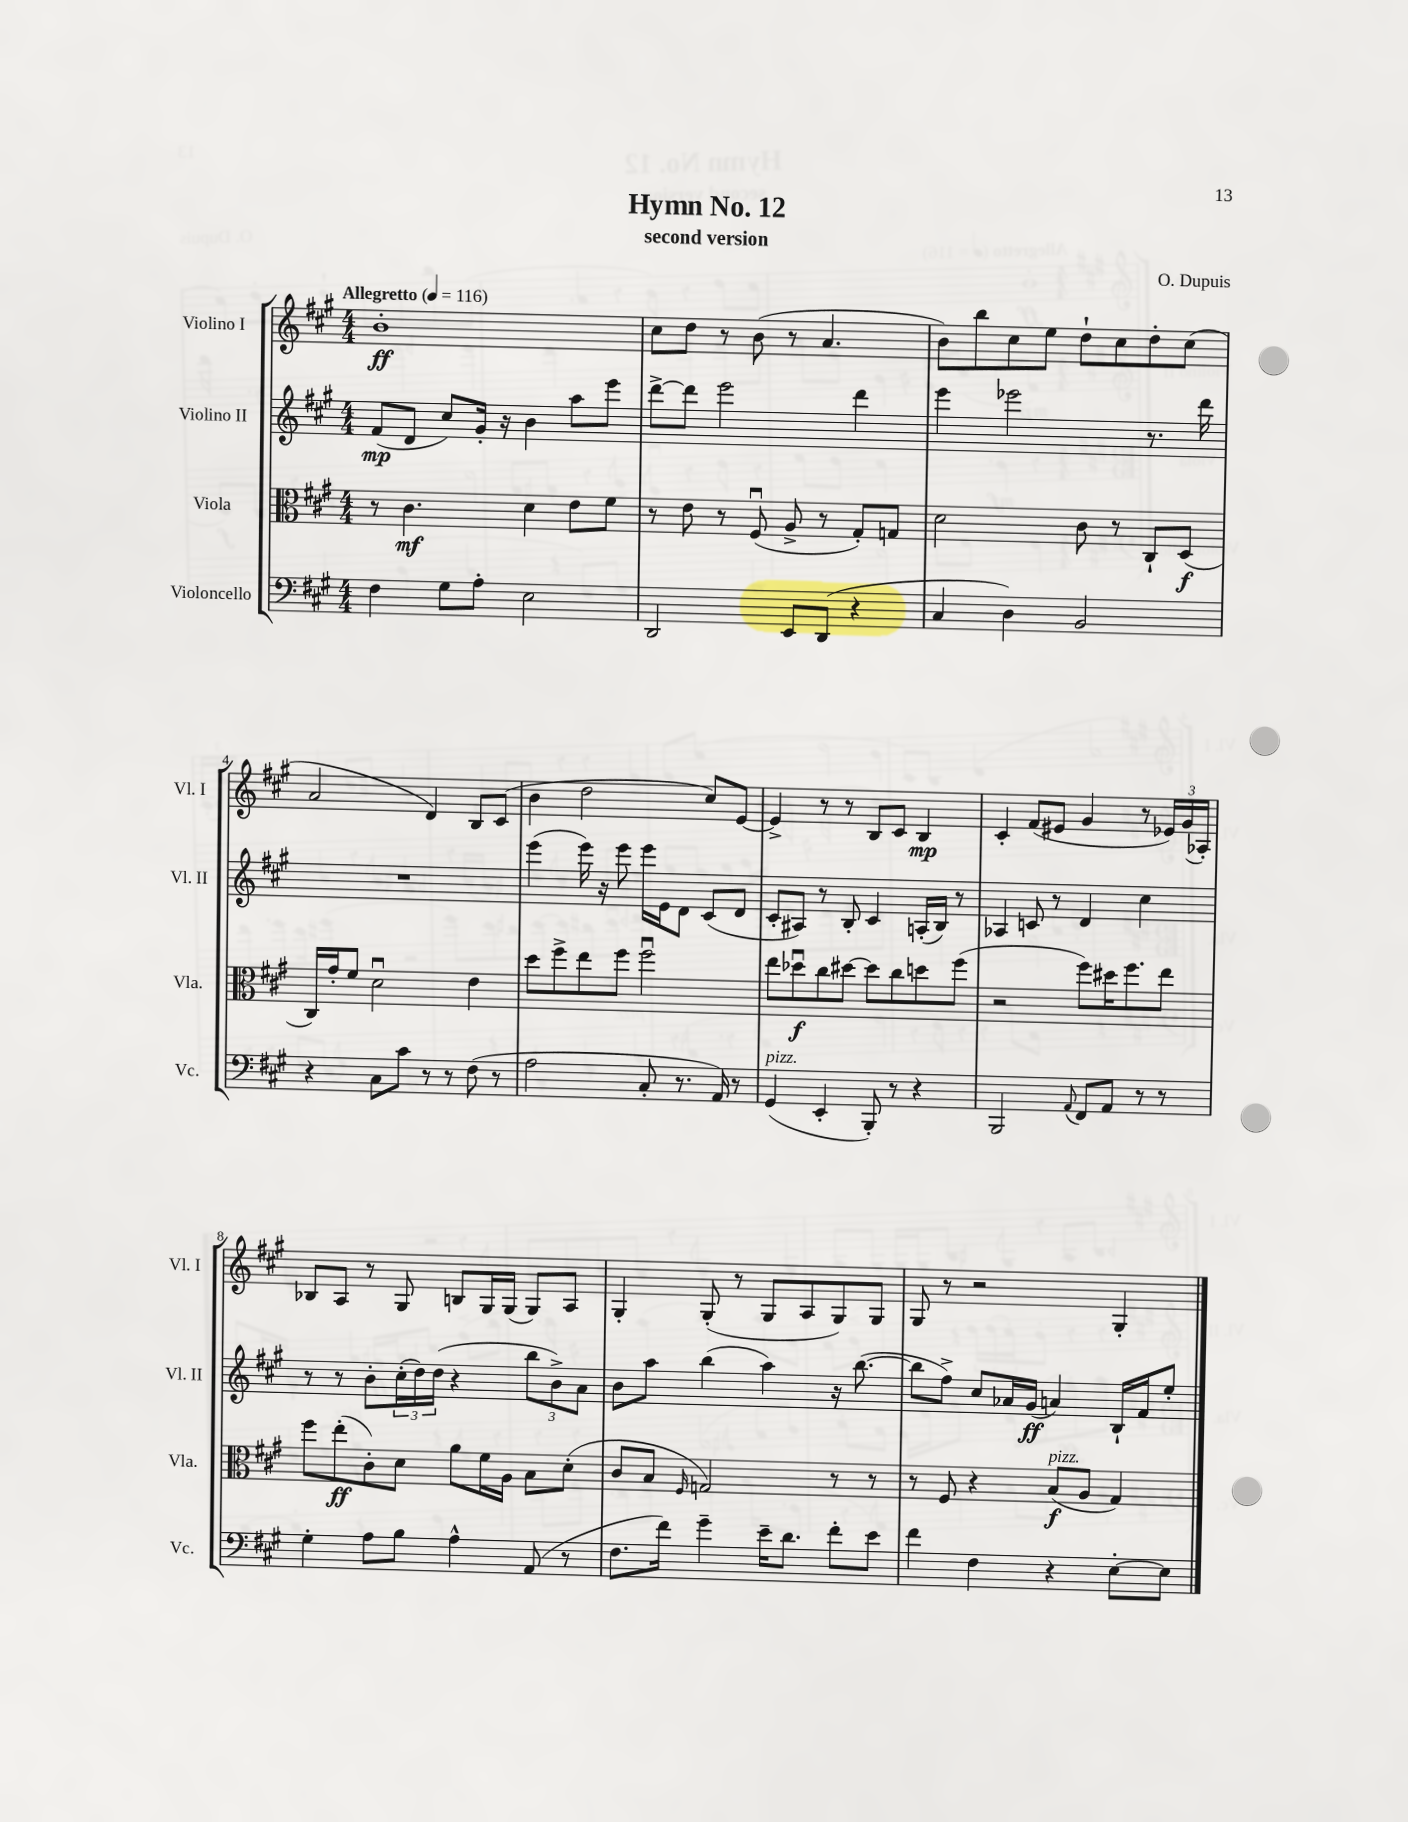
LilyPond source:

\header { title = "Hymn No. 12" composer = "O. Dupuis" subtitle = "second version" }
<<
\new StaffGroup <<
\new Staff = "s0" \with { instrumentName = "Violino I" shortInstrumentName = "Vl. I" } {
    \clef treble \key a \major \numericTimeSignature \time 4/4 \tempo "Allegretto" 4 = 116
    b'1-.\ff |
    cis''8 d''8 r8 b'8( r8 a'4. |
    b'8) b''8 cis''8 e''8 d''8-! cis''8 d''8-. cis''8( |
    a'2 d'4) b8 cis'8( |
    b'4 d''2 cis''8) e'8~ |
    e'4-> r8 r8 b8 cis'8 b4\mp |
    cis'4-. fis'8( eis'8 gis'4 r8 \tuplet 3/2 { ees'16) gis'16( aes16-.) } |
    bes8 a8 r8 gis8 b8 gis16 gis16( gis8) a8 |
    gis4-. gis8-.( r8 gis8 a8 gis8) gis8 |
    gis8 r8 r2 gis4-. \bar "|." |
}
\new Staff = "s1" \with { instrumentName = "Violino II" shortInstrumentName = "Vl. II" } {
    \clef treble \key a \major \numericTimeSignature \time 4/4
    fis'8\mp( d'8 cis''8) gis'16-. r16 b'4 a''8 e'''8 |
    d'''8~-> d'''8 e'''2 d'''4 |
    e'''4 ees'''2 r8. d'''16 |
    R1 |
    e'''4( e'''16) r16 e'''8 e'''16 e'16 d'8 cis'8( d'8 |
    cis'8-. ais8) r8 b8-. cis'4 a16-.( b16) r8 |
    aes4 c'8 r8 d'4 cis''4 |
    r8 r8 b'8-. \tuplet 3/2 { cis''16-.( d''16) d''16( } r4 \tuplet 3/2 { b''8 b'8->) a'8 } |
    b'8 a''8 b''4( a''4) r16 b''8.~( |
    b''8 fis''8->) cis''8 aes'16 gis'16\ff( a'4) b16-! fis'16 e''8-. \bar "|." |
}
\new Staff = "s2" \with { instrumentName = "Viola" shortInstrumentName = "Vla." } {
    \clef alto \key a \major \numericTimeSignature \time 4/4
    r8 cis'4.\mf d'4 e'8 fis'8 |
    r8 e'8 r8 fis8\downbow( a8-> r8 gis8-.) g8 |
    d'2 cis'8 r8 cis8-! d8\f( |
    cis16) gis'16-. fis'8 d'2\downbow e'4 |
    d''8 fis''8-> e''8 fis''8 fis''2\downbow |
    e''8 des''8\downbow\f cis''8 dis''8~ dis''8 cis''8 d''8 fis''8( |
    r2 fis''8) dis''16 fis''8. e''8 |
    fis''8 e''8-.\ff( cis'8-.) d'8 a'8 fis'16 a16 b8 d'8-.( |
    cis'8 b8 \grace { fis16 } g2) r8 r8 |
    r8 fis8 r4 b8\f^\markup { \italic "pizz." }( a8 gis4) \bar "|." |
}
\new Staff = "s3" \with { instrumentName = "Violoncello" shortInstrumentName = "Vc." } {
    \clef bass \key a \major \numericTimeSignature \time 4/4
    fis4 gis8 a8-. e2 |
    d,2 e,8 d,8( r4 |
    cis4 d4) b,2 |
    r4 cis8 cis'8 r8 r8 fis8( r8 |
    a2 cis8-. r8. a,16) r8 |
    gis,4^\markup { \italic "pizz." }( e,4-. b,,8-.) r8 r4 |
    b,,2 \appoggiatura { a,8 } fis,8 a,8 r8 r8 |
    gis4-. a8 b8 a4-^ a,8( r8 |
    fis8. fis'16) gis'4-- e'16-- d'8. fis'8-. e'8 |
    fis'4 fis4 r4 e8~-. e8 \bar "|." |
}
>>
>>
